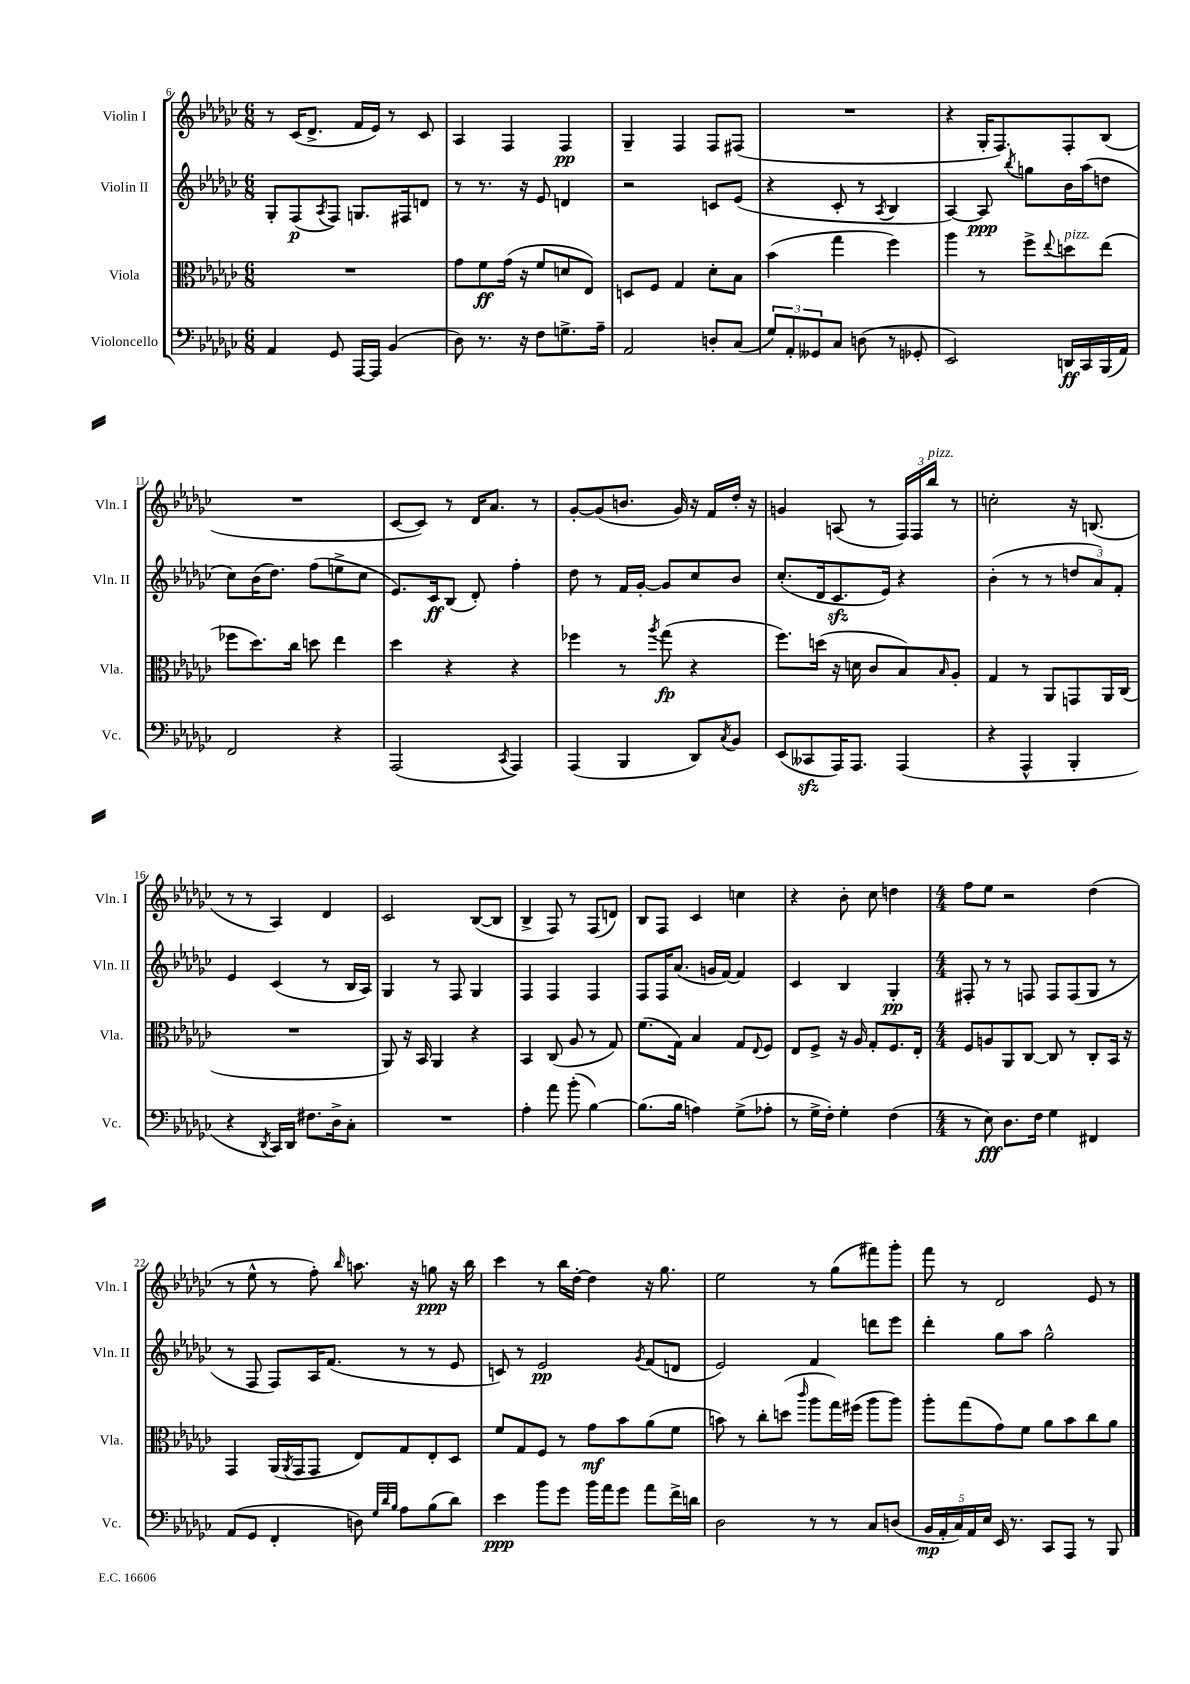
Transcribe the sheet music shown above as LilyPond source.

<<
\new StaffGroup <<
\new Staff = "s0" \with { instrumentName = "Violin I" shortInstrumentName = "Vln. I" } {
    \clef treble \key ges \major \numericTimeSignature \time 6/8
    r8 ces'16( des'8.-> f'16 ees'16) r8 ces'8 |
    aes4 f4 f4\pp |
    ges4-- f4 f8 fis8( |
    R2. |
    r4 ges16-. f8.) f8-. bes8( |
    R2. |
    ces'8~ ces'8) r8 des'16 aes'8. r8 |
    ges'8~-. ges'8( b'8. ges'16) r16 f'16 des''16-. r16 |
    g'4 a8( r8 \tuplet 3/2 { f16) f16 bes''16^\markup { \italic "pizz." } } r8 |
    c''2-. r16 b8.( |
    r8 r8 aes4) des'4 |
    ces'2 bes8~( bes8 |
    bes4-> f8) r8 f8( d'8) |
    bes8 f8 ces'4 c''4 |
    r4 bes'8-. ces''8 d''4 |
    \numericTimeSignature \time 4/4 f''8 ees''8 r2 des''4( |
    r8 ees''8-^ r8 f''8-.) \grace { bes''16 } a''8. r16 g''8\ppp r16 bes''16 |
    ces'''4 r8 bes''16 des''16~-. des''4 r16 ges''8. |
    ees''2 r8 ges''8( fis'''8) ges'''8-. |
    f'''8 r8 des'2 ees'8 r8 \bar "|." |
}
\new Staff = "s1" \with { instrumentName = "Violin II" shortInstrumentName = "Vln. II" } {
    \clef treble \key ges \major \numericTimeSignature \time 6/8
    ges8-. f8\p( \acciaccatura { aes8 } f8) g8. fis16 d'8 |
    r8 r8. r16 ees'8 d'4 |
    r2 c'8 ees'8( |
    r4 ces'8-. r8 \acciaccatura { aes8 } bes4 |
    aes4~) aes8\ppp \acciaccatura { bes''8 } g''8 bes'16 aes''16( d''8 |
    ces''8) bes'16( des''8.) f''8( e''8-> ces''8 |
    ees'8.) ces'16\ff bes8( des'8-.) f''4-. |
    des''8 r8 f'16 ges'16~-. ges'8 ces''8 bes'8 |
    ces''8.-.( des'16 ces'8.\sfz ees'16) r4 |
    bes'4-.( r8 r8 \tuplet 3/2 { d''8 aes'8) f'8-. } |
    ees'4 ces'4( r8 bes16 aes16) |
    ges4 r8 f8 ges4 |
    f4 f4 f4 |
    f8 f16 aes'8.( g'16 f'16~) f'4 |
    ces'4 bes4 ges4-.\pp |
    \numericTimeSignature \time 4/4 fis8-. r8 r8 f8 f8 f8( ges8 r8 |
    r8 f8 f8) aes16 f'8.( r8 r8 ees'8 |
    c'8) r8 ees'2\pp \acciaccatura { ges'8 } f'8( d'8 |
    ees'2) f'4 d'''8 ees'''8 |
    des'''4-. ges''8 aes''8 ges''2-^ \bar "|." |
}
\new Staff = "s2" \with { instrumentName = "Viola" shortInstrumentName = "Vla." } {
    \clef alto \key ges \major \numericTimeSignature \time 6/8
    R2. |
    ges'8 f'8\ff ges'16( r16 f'8 d'8 ees8) |
    d8 f8 ges4 des'8-. bes8 |
    bes'4( ges''4 f''4) |
    aes''4 r8 f''8-> \appoggiatura { ees''8 } d''8^\markup { \italic "pizz." } ees''8( |
    fes''8 des''8.) ces''16 d''8 ees''4 |
    des''4 r4 r4 |
    fes''4 r8 \acciaccatura { aes''8 } ges''8\fp( r4 |
    f''8.) d''16( r16 d'16 ces'8 bes8) \grace { bes16 } aes8-. |
    ges4 r8 aes,8 g,8 aes,16 ces16( |
    R2. |
    aes,8) r16 bes,16 aes,4 r4 |
    bes,4 ces8( aes8 r8 ges8) |
    f'8.( ges16) bes4 ges8 \appoggiatura { ees8 } f8 |
    ees8 f8-> r16 aes16 ges8-. f8. ees16-. |
    \numericTimeSignature \time 4/4 f8 a8 aes,8 ces8~ ces8 r8 ces8-. bes,16 r16 |
    ges,4 aes,16( \acciaccatura { aes,8 } ges,16 ges,8 ees8) ges8 ees8-. des8 |
    f'8 ges8 f8 r8 ges'8\mf bes'8 aes'8( f'8 |
    b'8) r8 ces''8-. d''8( \grace { ces'''16 } aes''8 ges''16) fis''16( aes''8 aes''8) |
    aes''8-. ges''8( ges'8) f'8 aes'8 bes'8 ces''8 aes'8 \bar "|." |
}
\new Staff = "s3" \with { instrumentName = "Violoncello" shortInstrumentName = "Vc." } {
    \clef bass \key ges \major \numericTimeSignature \time 6/8
    aes,4 ges,8 aes,,16~ aes,,16 bes,4( |
    des8) r8. r16 f8 g8.-> aes16-- |
    aes,2 d8-. ces8( |
    \tuplet 3/2 { ges8) aes,8-. geses,8 } ces8 d8( r8 ges,8-. |
    ees,2) d,16\ff ces,16 bes,,16( aes,16) |
    f,2 r4 |
    aes,,2( \acciaccatura { ces,8 } aes,,4) |
    aes,,4( bes,,4 des,8) \acciaccatura { ces8 } bes,8 |
    ees,8( ceses,8\sfz aes,,16) aes,,8. aes,,4( |
    r4 aes,,4-^ bes,,4-. |
    r4 \acciaccatura { des,8 } ces,16) des,16 fis8. des16-> ces8-. |
    R2. |
    aes4-. aes'8 bes'8-.( bes4~) |
    bes8.( bes16 a4) ges8->( aes8-. |
    r8 ges16-> f16-.) ges4-. f4( |
    \numericTimeSignature \time 4/4 r8 ees8\fff) des8. f16 ges4 fis,4 |
    aes,8( ges,8 f,4-. d8) \grace { ges32 des'32 bes32 } aes8 bes8( des'8) |
    ees'4\ppp bes'8 ges'8 bes'16 aes'16 ges'8 aes'8 f'16-> d'16 |
    des2 r8 r8 ces8 d8( |
    \tuplet 5/4 { bes,16\mp aes,16-. ces16) aes,16 ees16 } ees,16 r8. ces,8 aes,,8 r8 bes,,8 \bar "|." |
}
>>
>>
\layout { \context { \Score currentBarNumber = #6 } }
